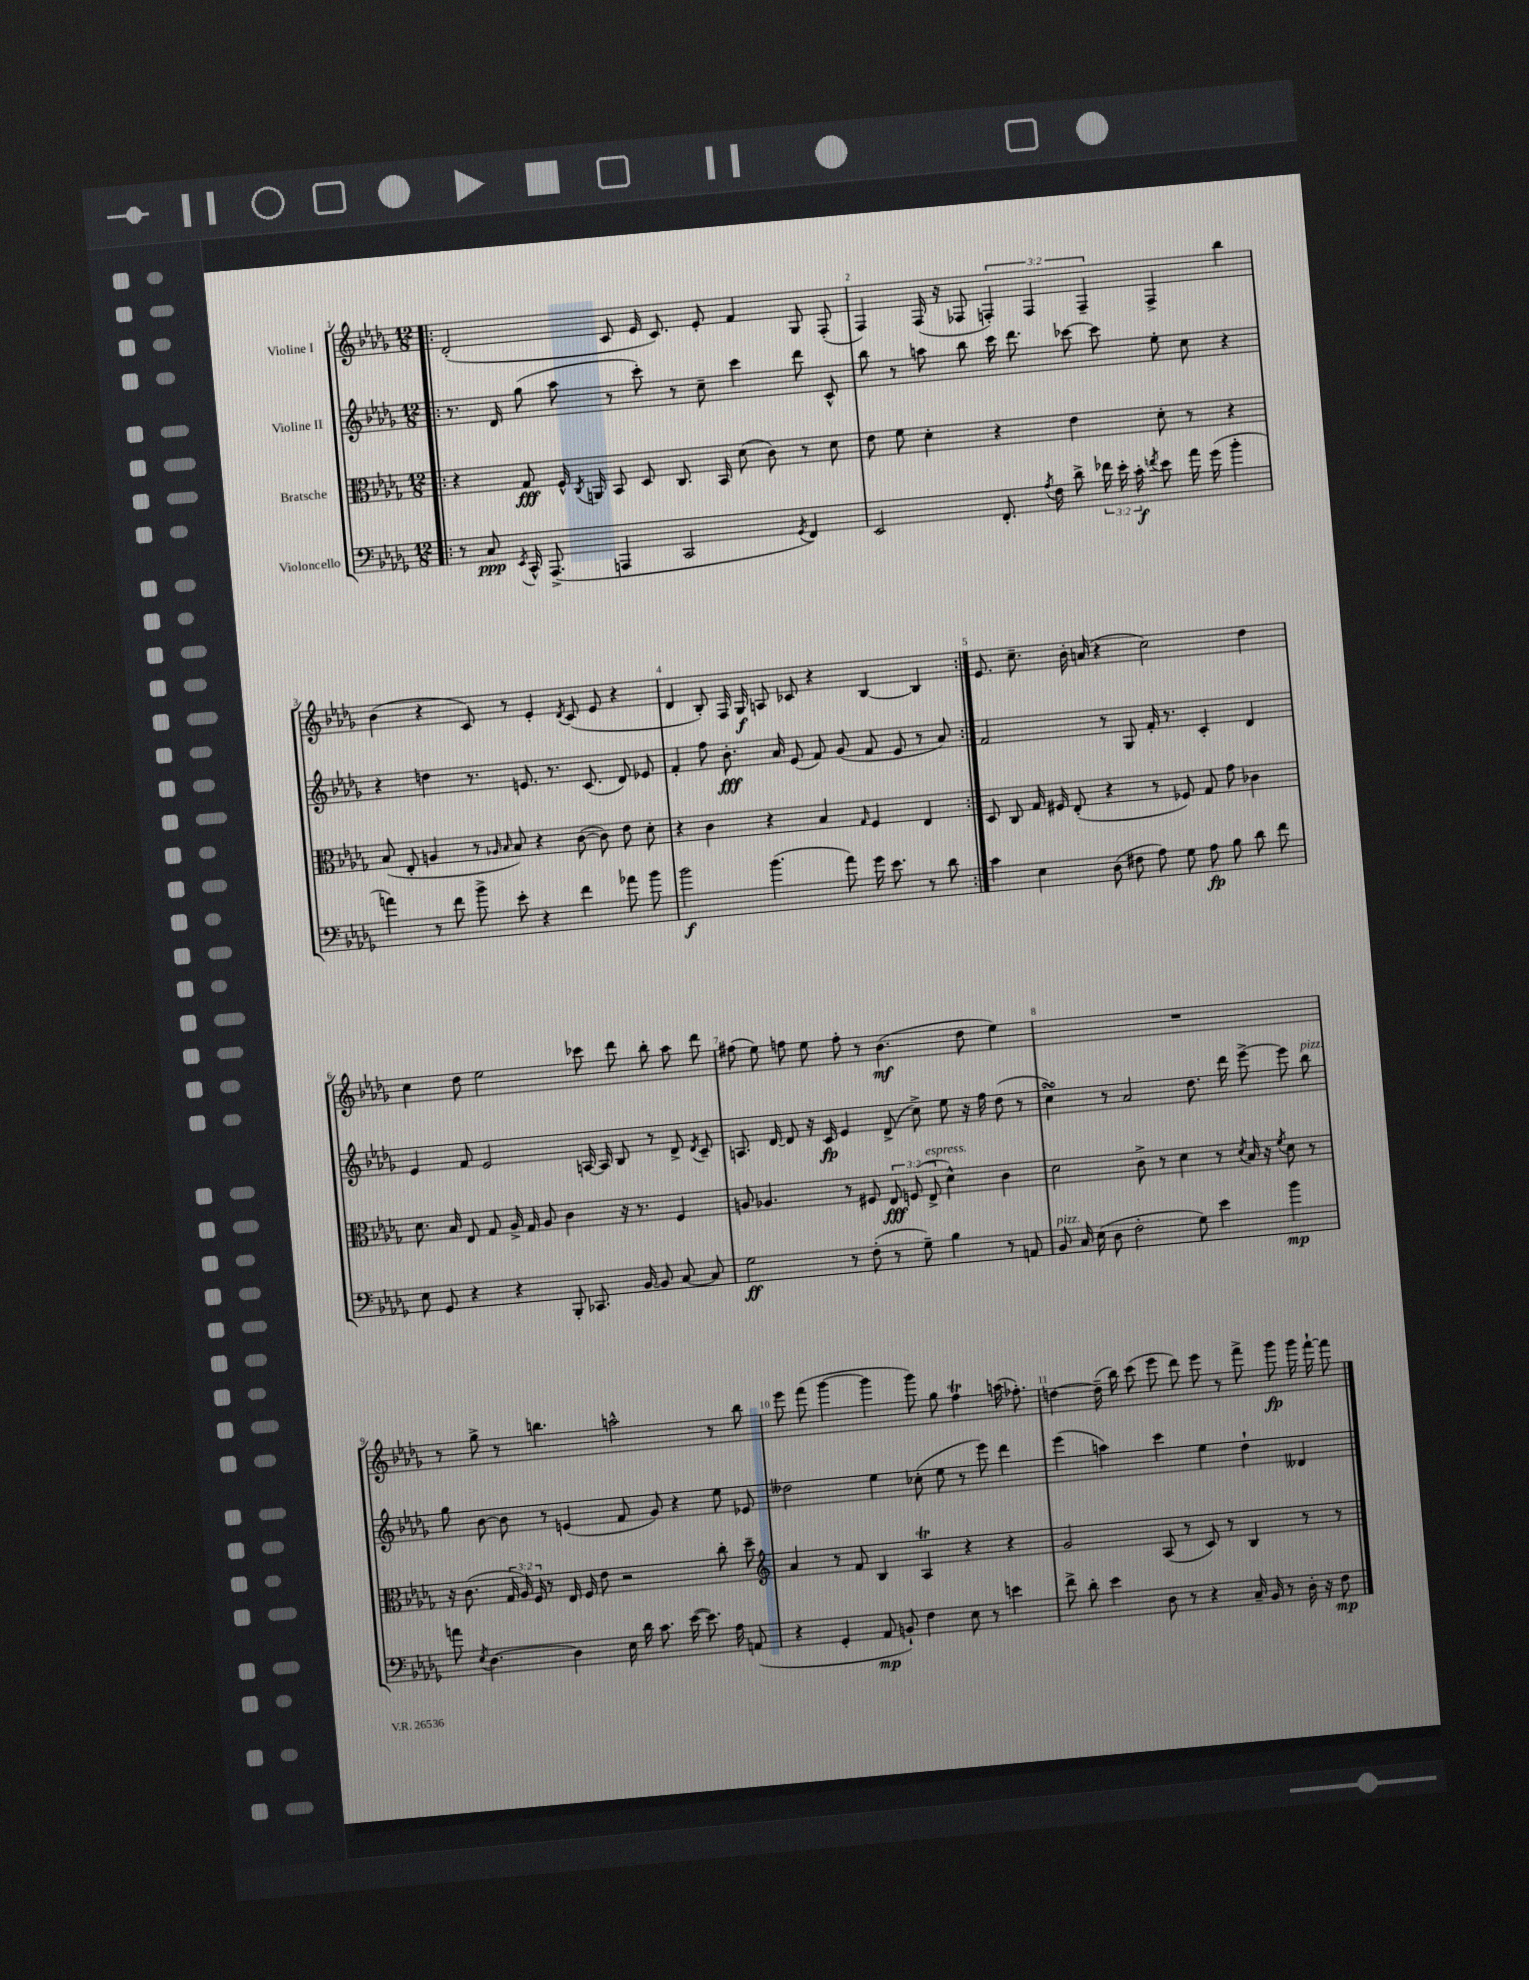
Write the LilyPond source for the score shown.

<<
\new StaffGroup <<
\new Staff = "s0" \with { instrumentName = "Violine I" } {
    \clef treble \key des \major \numericTimeSignature \time 12/8 \override Staff.TupletNumber.text = #tuplet-number::calc-fraction-text
    \autoBeamOff \repeat volta 2 { \bar ".|:" des'2-.( c'8 ees'16 c'8.) ees'8-. f'4 ges8 f8-.( |
    f4) f16( r16 fes8 \tuplet 3/2 { f4-.) f4 f4-- } f4-> bes''4 |
    bes'4( r4 c'8) r8 ees'4-. \acciaccatura { des'8 } c'8( ees'8 r4 |
    des'4 bes8-.) f16 ges16\f a8 ces'8 r4 bes4~ bes4 | }
    ees'8. c''8.-- bes'16-. a'16( r4 c''2) des''4 |
    c''4 des''8 ees''2 ces'''8 des'''8 bes''8-. aes''8 des'''8 |
    fis''8( ees''8) f''8 ees''8 f''8-. r8 bes'4.\mf( des''8 ees''4) |
    R1. |
    r8 ges''8-> r8 b''4. a''2-^ r8 b''8 |
    ees'''8 f'''8( ges'''4~ ges'''4 ges'''8) ges''8 f''4\trill a''16( fes''8.-.) |
    d''4~ d''16--( bes''16) c'''8( ees'''8 des'''8) ees'''8 r8 f'''8-> ges'''8\fp ges'''16 f'''16~-! f'''8 \bar "|." |
}
\new Staff = "s1" \with { instrumentName = "Violine II" } {
    \clef treble \key des \major \numericTimeSignature \time 12/8
    \autoBeamOff \repeat volta 2 { \bar ".|:" r8. des'16 ges''8( aes''8 r8 c'''8-.) r8 c''8-- c'''4 des'''8 c'8-^ |
    bes''8 r8 a''8 bes''8 c'''16 des'''8. ces'''8~ ces'''8 ees''8-. c''8 r4 |
    r4 d''4 r8. e'8. r8. c'8.( des'8) ees'8 |
    f'4-. f''8 bes'8.-.\fff aes'16 ees'8( f'8) ges'8( f'8 ees'8 r8 aes'8) | }
    f'2 r8 ges8 f'16-. r8. c'4-. des'4 |
    ees'4 f'8 ees'2 a16~ a16 bes8 r8 des'8-> \acciaccatura { des'8 } c'8-- |
    a8. des'16~ des'8 r16 c'16\fp ees'4 des'8->( c''8->) ees''8 r16 f''16 des''8( r8 |
    c''4\turn) r8 aes'2 des''8. des'''16 ees'''8~-> ees'''8 bes''8^\markup { \italic "pizz." } |
    ges''8 bes'8~ bes'8 r8 e'4( f'8 ges'8) r4 ees''8 ees'8 |
    deses''2 ees''4 ces''8-.( ees''8 r8 ees'''8) des'''4 |
    ees'''4( a''4) c'''4 ees''4 des''4-! deses'4 \bar "|." |
}
\new Staff = "s2" \with { instrumentName = "Bratsche" } {
    \clef alto \key des \major \numericTimeSignature \time 12/8 \override Staff.TupletNumber.text = #tuplet-number::calc-fraction-text
    \autoBeamOff \repeat volta 2 { \bar ".|:" r4 ges8\fff f16-^ \acciaccatura { c8 } a,16 bes,8 des8 c8. bes,16 des'8( c'8) r8 des'8 |
    ees'8 f'8 des'4-. r4 ees'4 des'8-. r8 r4 |
    bes8( ees8-. a4 r8 \grace { aes16 bes16 } bes8) r4 c'8~( c'8) ees'8 des'8-. |
    r4 c'4 r4 bes4 \grace { ges16 } f4 ees4 | }
    des8 c8 ges16 fis16 ees8-.( r4 r8 fes8) ges8 ges'8 ces'4 |
    des'8. bes16 ees8 ges8 aes16-> ges16 aes8 c'4 r16 r8. f4 |
    a8 aes4. r8 fis8 \tuplet 3/2 { ees8\fff f8( ees8->^\markup { \italic "espress." } } des'4-^) c'4 |
    des'2 c'8-> r8 des'4 r8 \acciaccatura { des'8 } bes16 r16 \acciaccatura { f'8 } des'8 r8 |
    r16 c'8.( \tuplet 3/2 { ges16 aes16) f16 } r8 ees16 f16 ees'8 r2 c''8-. des''8-- |
    \clef treble aes'4 r8 f'8 bes4 aes4\trill r4 r4 |
    ges'2 aes8( r8 c'8) r8 bes4 r8 r8 \bar "|." |
}
\new Staff = "s3" \with { instrumentName = "Violoncello" } {
    \clef bass \key des \major \numericTimeSignature \time 12/8 \override Staff.TupletNumber.text = #tuplet-number::calc-fraction-text
    \autoBeamOff \repeat volta 2 { \bar ".|:" r8 c8\ppp \acciaccatura { ees,8 } c,16-^ aes,,8.->( a,,4 c,2 \acciaccatura { ges,8 } f,4) |
    ees,2 f,8.-. \acciaccatura { aes8 } f16 des'8-> \tuplet 3/2 { fes'16 ees'16-. c'16-.\f } \acciaccatura { f'8 } ees'8 aes'16 ges'16( bes'4-. |
    a'4) r8 f'8 bes'8-> ees'8-. r4 f'4 aes'8 bes'8 |
    bes'2\f bes'4.( aes'8) ges'16 ees'8. r8 des'8 | }
    c'4 ees4 des8( fis8 aes8) ges8 aes8\fp bes8 des'8 f'8 |
    ees8 ges,8 r4 r4 bes,,8-. ces,8. bes,16~ bes,8 c8~ c8 |
    ges2\ff r8 f8-.( r8 ges8--) bes4 r8 a,8 |
    bes,8^\markup { \italic "pizz." } c16 ees16( des8 f2-. ges8) ees'4 bes'4\mp |
    a'8 \acciaccatura { ees8 } des4.~ des4 ees16 des'16 c'8. ees'16~( ees'8.) aes16 a,8( |
    r4 ges,4-. aes,8\mp b,8-!) f4 ees8 r8 e'4 |
    f'8-> des'8-. ees'4 des8 r8 r4 c16-- bes,16 r8 des16-. r16 f8\mp \bar "|." |
}
>>
>>
